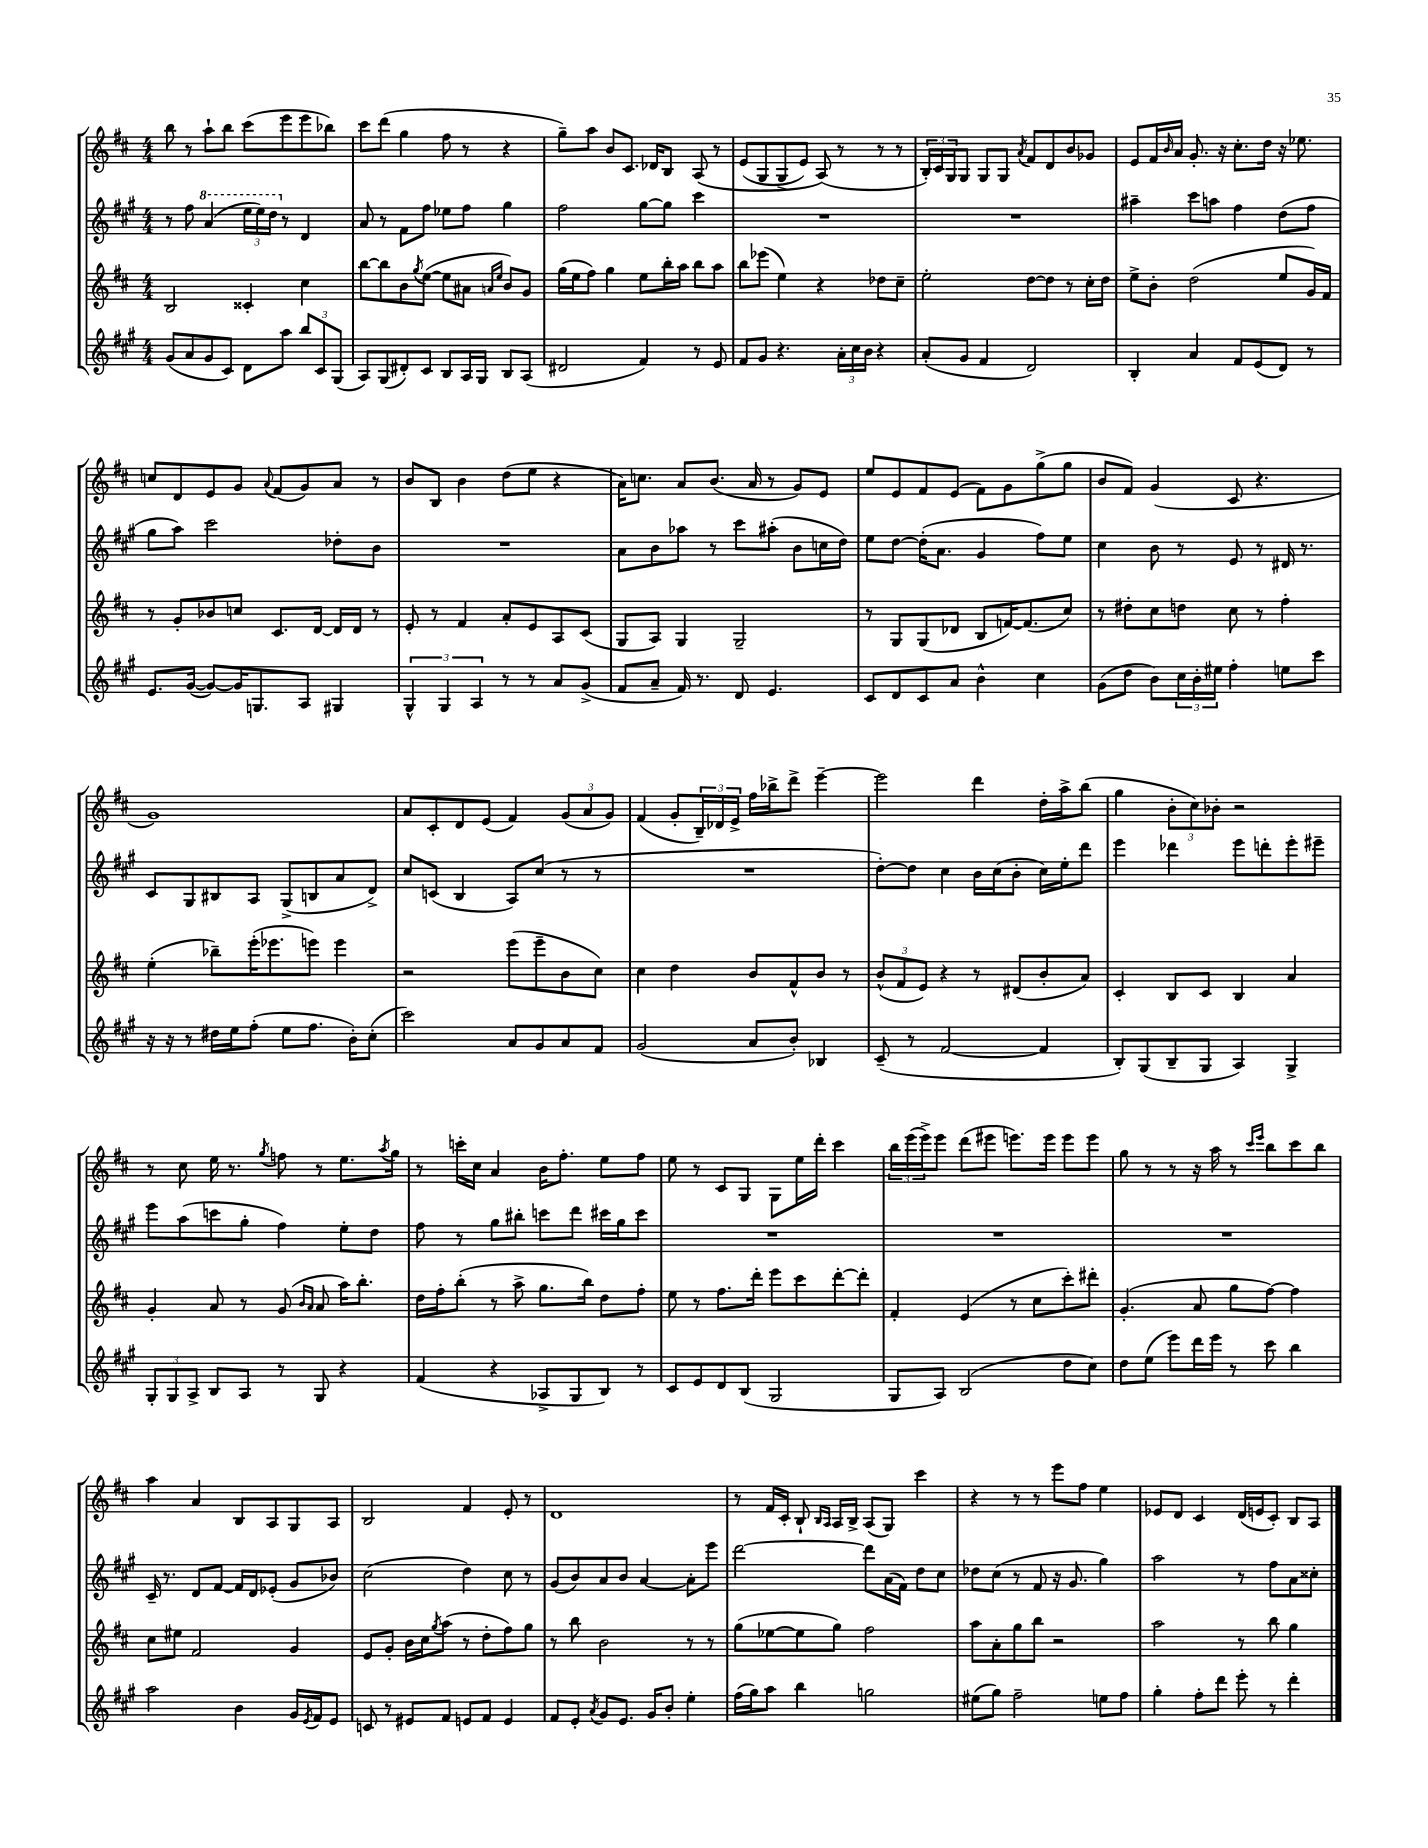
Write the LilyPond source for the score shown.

<<
\new StaffGroup <<
\new Staff = "s0" {
    \clef treble \key d \major \numericTimeSignature \time 4/4
    b''8 r8 a''8-! b''8 cis'''8( e'''8 e'''8 bes''8) |
    cis'''8 d'''8( g''4 fis''8 r8 r4 |
    g''8--) a''8 b'8 cis'8. des'16 b8 a8\( r8 |
    e'8( g8 g8-> e'8) a8(\) r8 r8 r8 |
    \tuplet 3/2 { b16-.) cis'16 g16 } g8 g8 g8 \acciaccatura { a'8 } fis'8 d'8 b'8 ges'8 |
    e'8 fis'16 \grace { b'16 } a'16 g'8.-. r16 cis''8.-. d''16 r16 ees''8. |
    c''8 d'8 e'8 g'8 \appoggiatura { a'8 } fis'8( g'8) a'8 r8 |
    b'8 b8 b'4 d''8( e''8 r4 |
    a'16) c''8. a'8 b'8.( a'16 r8 g'8) e'8 |
    e''8 e'8 fis'8 e'8( fis'8) g'8 g''8->( g''8 |
    b'8 fis'8) g'4( cis'8 r4. |
    g'1) |
    a'8 cis'8-. d'8 e'8( fis'4) \tuplet 3/2 { g'8( a'8 g'8) } |
    fis'4( g'8-. \tuplet 3/2 { b16--) des'16 e'16-> } fis''16 bes''16-> d'''8-> e'''4~-- |
    e'''2 d'''4 d''16-. a''16-> b''8( |
    g''4 \tuplet 3/2 { b'8-. cis''8) bes'8-. } r2 |
    r8 cis''8 e''16 r8. \acciaccatura { g''8 } f''8 r8 e''8. \acciaccatura { a''8 } g''16 |
    r8 c'''16-. cis''16 a'4 b'16 fis''8.-. e''8 fis''8 |
    e''8 r8 cis'8 g8 g8 e''16 d'''16-. cis'''4 |
    \tuplet 3/2 { b''16 e'''16( e'''16->) } e'''8 d'''8( eis'''8 e'''8.) e'''16 e'''8 e'''8 |
    g''8 r8 r8 r16 a''16 r8 \grace { cis'''16 e'''16 } b''8 cis'''8 b''8 |
    a''4 a'4 b8 a8 g8 a8 |
    b2 fis'4 e'8-. r8 |
    d'1 |
    r8 fis'16 cis'16-. b8-! \grace { b16 a16 } a16 b16-> a8( g8) cis'''4 |
    r4 r8 r8 e'''8 fis''8 e''4 |
    ees'8 d'8 cis'4 d'16( e'16 cis'8-.) b8 a8 \bar "|." |
}
\new Staff = "s1" {
    \clef treble \key a \major \numericTimeSignature \time 4/4
    r8 fis''8 \ottava #1 a''4( \tuplet 3/2 { e'''16 e'''16) d'''16 \ottava #0 } r8 d'4 |
    a'8 r8 fis'8 fis''8 ees''8 fis''8 gis''4 |
    fis''2 gis''8~ gis''8 cis'''4 |
    R1 |
    R1 |
    ais''4-- cis'''8 a''8 fis''4 d''8( fis''8 |
    gis''8 a''8) cis'''2 des''8-. b'8 |
    R1 |
    a'8 b'8 aes''8 r8 cis'''8 ais''8-.( b'8 c''16 d''16) |
    e''8 d''8~ d''16-.( a'8. gis'4 fis''8) e''8 |
    cis''4 b'8 r8 e'8 r8 dis'16 r8. |
    cis'8 gis8 bis8 a8 gis8->( b8 a'8 d'8->) |
    cis''8 c'8( b4 a8) cis''8( r8 r8 |
    R1 |
    d''8~-.) d''8 cis''4 b'16 cis''16( b'8-. cis''16) e''16-. d'''8 |
    e'''4 des'''4 e'''8 d'''8-. e'''8-. eis'''8-- |
    e'''8 a''8( c'''8 gis''8-. fis''4) e''8-. d''8 |
    fis''8 r8 gis''8 bis''8-. c'''8 d'''8 cis'''16 gis''16 cis'''8 |
    R1 |
    R1 |
    R1 |
    cis'16-- r8. d'8 fis'8~ fis'16 d'16 ees'8-.( gis'8 bes'8) |
    cis''2( d''4) cis''8 r8 |
    gis'8( b'8) a'8 b'8 a'4~ a'8-. e'''8 |
    d'''2~ d'''8 a'16( fis'16) d''8 cis''8 |
    des''8 cis''8( r8 fis'8 r16 gis'8. gis''4) |
    a''2 r8 fis''8 a'8 cisis''8-. \bar "|." |
}
\new Staff = "s2" {
    \clef treble \key d \major \numericTimeSignature \time 4/4
    b2 cisis'4-. cis''4 |
    b''8~ b''8 b'8 \acciaccatura { g''8 } e''8~( e''8 ais'8 \grace { a'16 e''16 } b'8) g'8 |
    g''16( e''16 fis''8) g''4 e''8 b''16-. a''16 b''8 a''8 |
    b''8 ees'''8( e''4) r4 des''8 cis''8-- |
    e''2-. d''8~ d''8 r8 cis''16-. d''16 |
    e''8-> b'8-. d''2( e''8 g'16) fis'16 |
    r8 g'8-. bes'8 c''8 cis'8. d'16~ d'16 d'16 r8 |
    e'8-. r8 fis'4 a'8-. e'8 a8 cis'8( |
    g8 a8) g4 g2-- |
    r8 g8 g8( des'8 b8 f'16~) f'8.( cis''8) |
    r8 dis''8-. cis''8 d''8 cis''8 r8 fis''4-. |
    e''4-.( bes''8--) e'''16-.( ees'''8. e'''8) e'''4 |
    r2 e'''8( e'''8-- b'8 cis''8) |
    cis''4 d''4 b'8 fis'8-^ b'8 r8 |
    \tuplet 3/2 { b'8-^( fis'8 e'8) } r4 r8 dis'8( b'8-. a'8) |
    cis'4-. b8 cis'8 b4 a'4 |
    g'4-. a'8 r8 g'8( \grace { b'16 a'16 } a'8 a''16) b''8.-. |
    d''16 fis''16-. b''8-.( r8 a''8-> g''8. b''16) d''8 fis''8-. |
    e''8 r8 fis''8. d'''16-. e'''8 cis'''8 d'''8~-. d'''8-. |
    fis'4-. e'4( r8 cis''8 cis'''8-.) dis'''8-. |
    g'4.-.( a'8 g''8 fis''8~) fis''4 |
    cis''8 eis''8 fis'2 g'4 |
    e'8 g'8-. b'16 cis''16 \acciaccatura { g''8 } a''8( r8 d''8-. fis''8) g''8 |
    r8 b''8 b'2 r8 r8 |
    g''8( ees''8~ ees''8 g''8) fis''2 |
    a''8 a'8-. g''8 b''8 r2 |
    a''2 r8 b''8 g''4 \bar "|." |
}
\new Staff = "s3" {
    \clef treble \key a \major \numericTimeSignature \time 4/4
    gis'8( a'8 gis'8 cis'8) d'8 a''8 \tuplet 3/2 { b''8 cis'8 gis8( } |
    a8) gis8( dis'8-.) cis'8 b8 a16 gis16 b8 a8( |
    dis'2 fis'4) r8 e'8 |
    fis'8 gis'8 r4. \tuplet 3/2 { a'16-. cis''16 b'16 } r4 |
    a'8-.( gis'8 fis'4 d'2) |
    b4-. a'4 fis'8 e'8( d'8) r8 |
    e'8. gis'16~( gis'8~) gis'16 g8. a8 gis4 |
    \tuplet 3/2 { gis4-^ gis4 a4 } r8 r8 a'8 gis'8->( |
    fis'8 a'8-- fis'16) r8. d'8 e'4. |
    cis'8 d'8 cis'8 a'8 b'4-^ cis''4 |
    gis'8( d''8 b'8) \tuplet 3/2 { cis''16 b'16-. eis''16 } fis''4-. e''8 cis'''8 |
    r16 r16 r8 dis''16 e''16 fis''8-.( e''8 fis''8. b'16-.) cis''8-.( |
    cis'''2) a'8 gis'8 a'8 fis'8 |
    gis'2( a'8 b'8-.) bes4 |
    cis'8--( r8 fis'2~ fis'4 |
    b8-.) gis8( b8-- gis8 a4) gis4-> |
    \tuplet 3/2 { gis8-. gis8 a8-> } b8 a8 r8 gis8 r4 |
    fis'4( r4 aes8-> gis8 b8) r8 |
    cis'8 e'8 d'8 b8( gis2 |
    gis8 a8) b2( d''8 cis''8) |
    d''8 e''8( e'''8) d'''16 e'''16 r8 cis'''8 b''4 |
    a''2 b'4 gis'16 \acciaccatura { e'8 } fis'16 e'8 |
    c'8 r8 eis'8 fis'8 e'8 fis'8 e'4 |
    fis'8 e'8-. \acciaccatura { a'8 } gis'8 e'8. gis'16 b'8-. e''4-. |
    fis''16( gis''16) a''8 b''4 g''2 |
    eis''8( gis''8) fis''2-- e''8 fis''8 |
    gis''4-. fis''8-. d'''8 e'''8-. r8 d'''4-. \bar "|." |
}
>>
>>
\layout { \context { \Score \remove "Bar_number_engraver" } }
